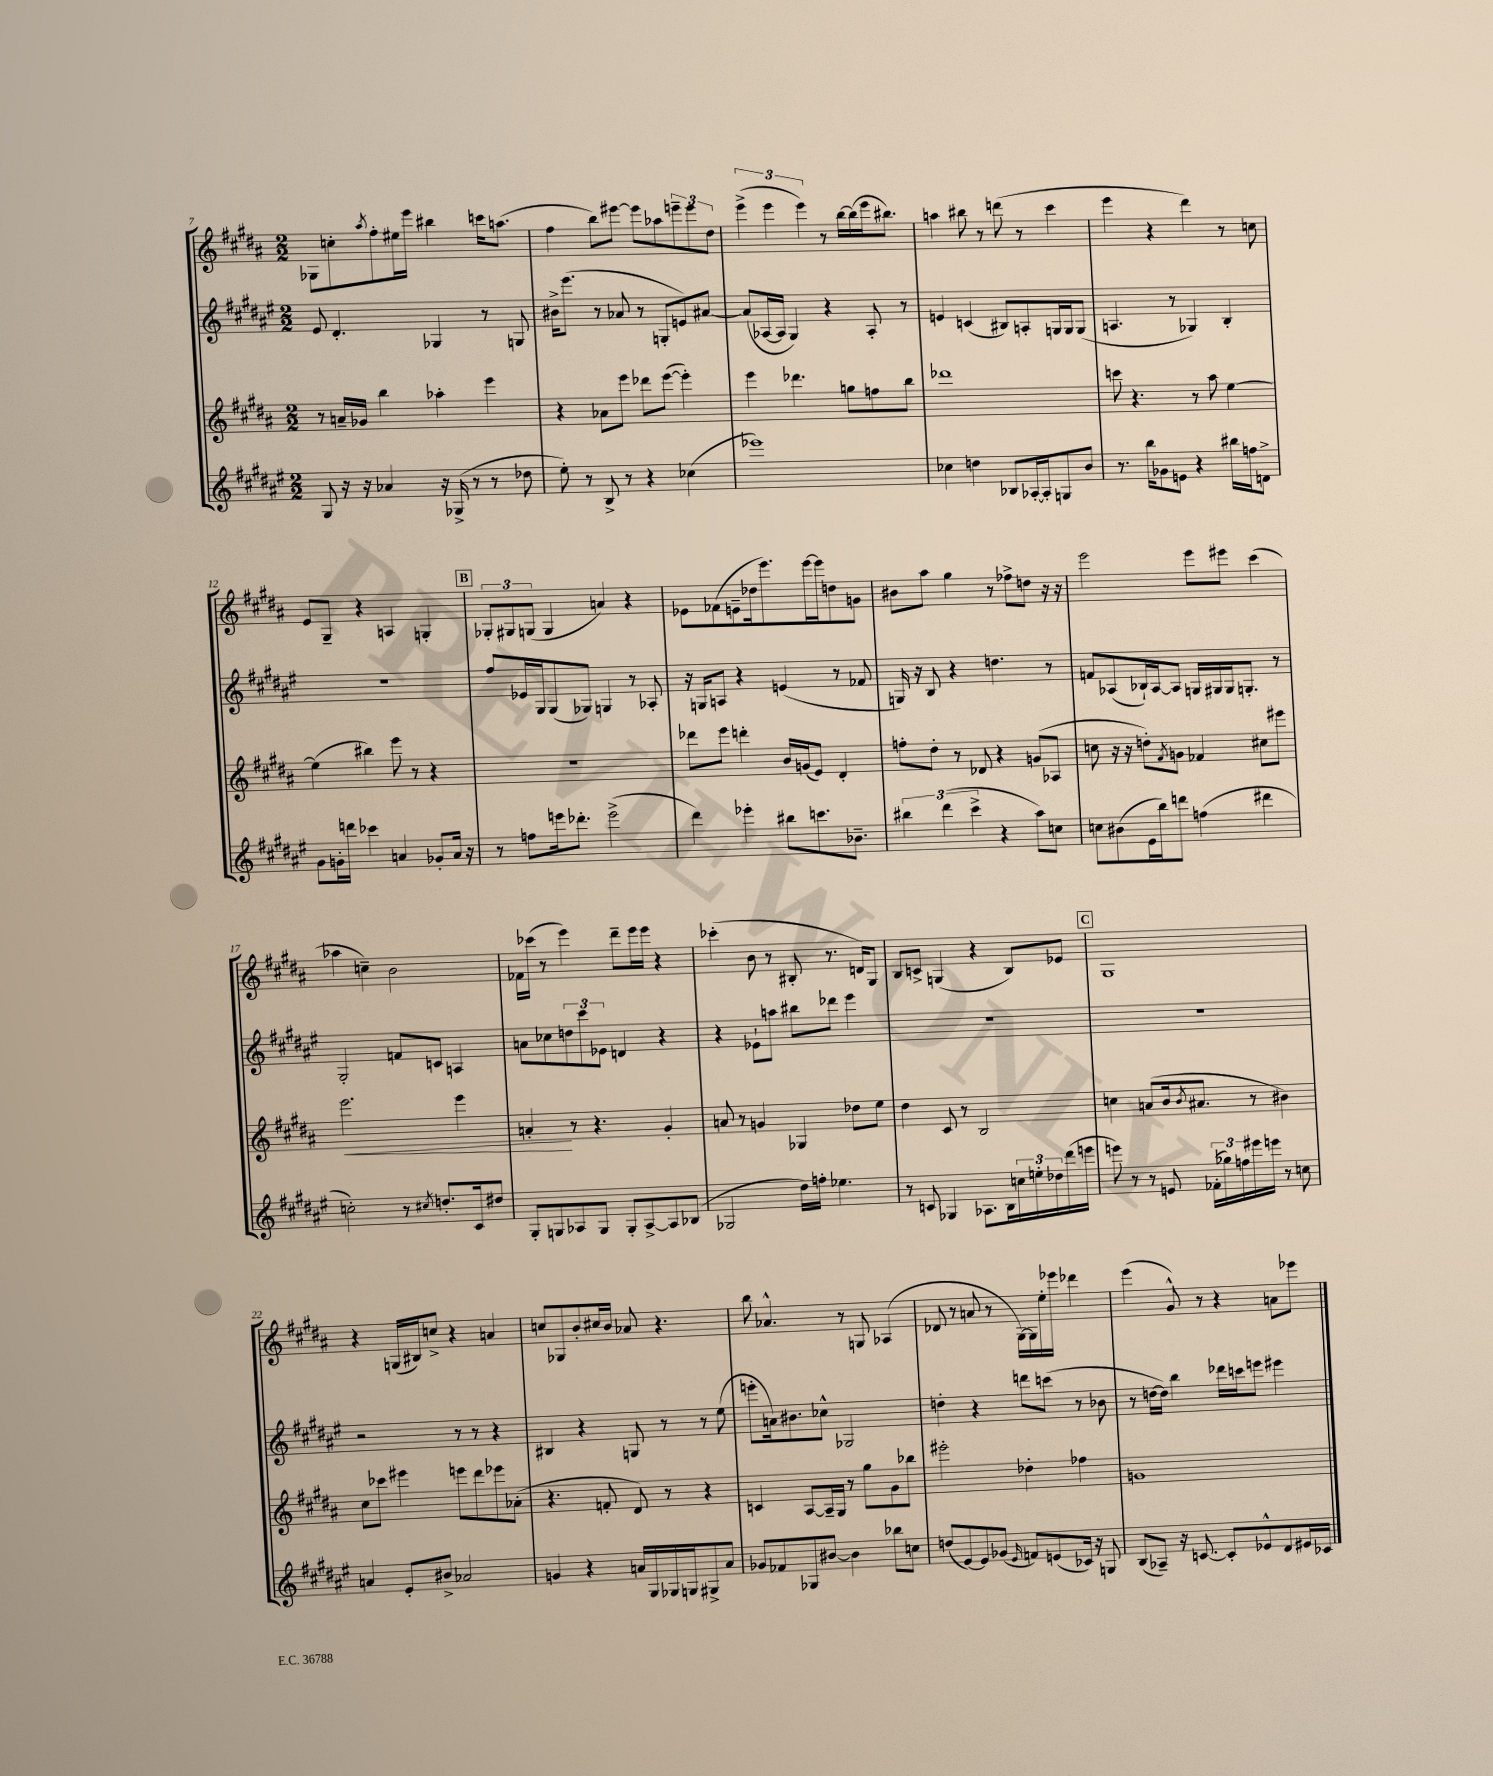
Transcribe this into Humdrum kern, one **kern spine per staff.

**kern	**kern	**dynam	**kern	**kern
*part4	*part3	*part3	*part2	*part1
*staff4	*staff3	*staff3	*staff2	*staff1
*clefG2	*clefG2	*	*clefG2	*clefG2
*k[f#c#g#d#a#e#]	*k[f#c#g#d#a#]	*	*k[f#c#g#d#a#e#]	*k[f#c#g#d#a#]
*M2/2	*M2/2	*	*M2/2	*M2/2
=7	=7	=7	=7	=7
8G#/	8r	.	8e#/	8G-X\L
16r	16an~/LL	.	4.d#'/	8ccn'\
16r	16g-X/JJ	.	.	.
.	.	.	.	8qaa#/
4a-X/	4bb\	.	.	8ff#'\
.	.	.	.	16ee#X\L
.	.	.	.	16eee\JJ
16r	4aa-X'\	.	4G-X/	4bb#X\
(16G-X^/	.	.	.	.
8r	.	.	.	.
8r	4eee\	.	8r	16cccn\KL
.	.	.	.	(8.aan\J
8dd-X\	.	.	8Gn/	.
=8	=8	=8	=8	=8
8ee#'\)	4r	.	16b#X^\KL	4ff#\
.	.	.	(8.eee#\J	.
8r	.	.	.	.
8B^/	8a-X\L	.	8r	8bb\L)
8r	8eee\J	.	8a-X/	[8eee#X\J
4r	8ddd-X\L	.	8r	8eee#\L]
.	([8eee\J	.	8Gn'/L	8aa-X\
(4cc-X\	4eee'\])	.	8en/)	12eeen~\
.	.	.	.	12eee\
.	.	.	[8a#X/J	.
.	.	.	.	12dd#\J
=9	=9	=9	=9	=9
1eee-X)	4eee\	.	(8a#/L]	(6eee^\
.	.	.	[16A-X/L	.
.	.	.	.	6eee\
.	.	.	16A-/JJ]	.
.	4.ddd-X\	.	4G#/)	.
.	.	.	.	6eee\)
.	.	.	4r	8r
.	8ggn\L	.	.	[16bb\LL
.	.	.	.	(16bb\]
.	8ffn\	.	8A-'/	16eee\J
.	.	.	.	8.bb#X\J)
.	8bb\J	.	8r	.
=10	=10	=10	=10	=10
4cc-X\	1ddd-X	.	4en/	4aan\
4ddn\	.	.	(4cn/	8bb#X\
.	.	.	.	8r
8B-X/L	.	.	8B#X/L)	(8dddn\
[16A-X'/L	.	.	8An'/	8r
16A-'/J]	.	.	.	.
8Gn/	.	.	16Gn/L	4ccc#\
.	.	.	16G/J	.
8b/J	.	.	(8G/J	.
=11	=11	=11	=11	=11
8.r	8cccn\	.	4.An/	4eee\
.	4.r	.	.	.
16bb\KL	.	.	.	.
8g-X\	.	.	.	4r
8en\J	.	.	8r	.
4r	8r	.	4G-X/)	4ddd#\)
.	8aa#\	.	.	.
16bb#X\LL	[4ee\	.	4B'/	8r
16ffn\J	.	.	.	.
8dn^\J	.	.	.	8ccn\
!!LO:LB:g=z
=12	=12	=12	=12	=12
8g#\L	(4ee\]	.	1r	8e/L
16gn'\L	.	.	.	8G#~/J
16dddn\JJ	.	.	.	.
4ccc-X\	4bb#X\)	.	.	4r
4an/	8eee\	.	.	4An/
.	8r	.	.	.
8g-X'/L	4r	.	.	4Gn'/
16a/Jk	.	.	.	.
16r	.	.	.	.
!!LO:REH:place=s1:t=B
=13	=13	=13	=13	=13
8r	1r	.	8ff#/L	12G-X'/L
.	.	.	.	12G#X/
8ffn\L	.	.	16e-X/L	.
.	.	.	.	(12Gn/J
.	.	.	16G#/J	.
16eeen\k	.	.	(8G#/	4G/
8.ddd-X'\J	.	.	.	.
.	.	.	8G-X/J)	.
(2eee^\	.	.	4Gn/	4an/)
.	.	.	8r	4r
.	.	.	8A-X'/	.
=14	=14	=14	=14	=14
4ddd#\)	8ddd-X\L	.	16r	8e-X\L
.	.	.	16Gn/KL	.
.	8eee\J	.	8An/J	(8f-X\
4eee-X'\	4dddn'\	.	4r	8en~\
.	.	.	.	16dd-X\k
.	.	.	.	8.eee\)
8bb#X\L	16b/LL	.	(4en/	.
.	(16gn/J	.	.	.
8.cccn\	8e/J)	.	.	[16eee\L
.	.	.	.	16eee\J]
.	4d#'/	.	8r	8ddn\
8.b-X~\J	.	.	.	.
.	.	.	8f-X/	8gn\J
=15	=15	=15	=15	=15
6bb#X\	8ffn'\L	.	16Gn/)	8b#X\L
.	.	.	16r	.
.	8dd#'\J	.	8B/	8aa#\J
(6ddd#\	.	.	.	.
.	8r	.	4r	4gg#\
6ccc#^\	.	.	.	.
.	8d-X/	.	.	.
4r	4r	.	4.ddn\	8r
.	.	.	.	8ff-X^\L
8aa#\L)	(8gn/L	.	.	8ddn\J
8ccn\J	8A-X/J	.	8r	16r
.	.	.	.	16r
=16	=16	=16	=16	=16
8ccn\L	8ccn\	.	8fn/L	2eee\
(8b#X\	16r	.	(8A-X/	.
.	16r	.	.	.
16e#\L	8ddn'\L)	.	16B-X`/L)	.
16bb\J)	.	.	[16A-/J	.
.	8qf#/	.	.	.
8dddn\J	8gn\J	.	8A-/J]	.
(4ffn\	4f-X/	.	16Gn/LL	8eee\L
.	.	.	16G#X/	.
.	.	.	16G#/J	8eee#X\J
.	.	.	8.Gn'/J	.
4ddd#X\	8cc#X\L	.	.	(4ccc#\
.	8eee#X\J	.	8r	.
!!LO:LB:g=z
=17	=17	=17	=17	=17
!	!	!LO:HP:b	!	!
2ccn'\)	2.eee\	<	2G#'/	4aa-X\
.	.	.	.	4ccn~\)
8r	.	.	8fn/L	2b\
8qcc#X/	.	.	.	.
8.ddn'/L	.	.	8cn/J	.
.	4eee\	.	4An/	.
16c#/k	.	.	.	.
8dd#X/J	.	.	.	.
=18	=18	=18	=18	=18
8G#'/L	4an'/	.	8an\L	16f-X\LL
.	.	.	.	(16ccc-X\JJ
8Gn/	.	.	8cc-X\	8r
8A-X/	8r	[	12ddn\	4eee\)
.	.	.	12ccc#\	.
8G/J	4.r	.	.	.
.	.	.	12e-X\J	.
8G'/L	.	.	4dn/	8ddd#~\L
[8A-^/	.	.	.	16eee\L
.	.	.	.	16eee\JJ
8A-/]	4g#'/	.	4r	4r
(8B-X/J	.	.	.	.
=19	=19	=19	=19	=19
2G-X/	8an/	.	4r	(4ccc-X'\
.	8r	.	.	.
.	4gn/	.	8e-X`\L	8b\
.	.	.	8aan\J	8r
16dd#\LL)	4G-X/	.	8bb#X\L	8B#X'/
16ffn'\JJ	.	.	.	.
4.ee-X\	.	.	8ddd-X\J	8.r
.	8dd-X\L	.	4eee#\	.
.	.	.	.	16dn/KL)
.	8ee\J	.	.	8G#/J
=20	=20	=20	=20	=20
8r	4dd#\	.	1r	8B/L
8cn/	.	.	.	8cn^/J
4G-X/	8c#/	.	.	(4Gn/
.	8r	.	.	.
8.A-X\L	2B/	.	.	4r
16B\L	.	.	.	.
24ccn\	.	.	.	8B/L)
24een'\	.	.	.	.
24dd-X\	.	.	.	.
(16ddd#\	.	.	.	8e-X/J
16eeen\JJ	.	.	.	.
!!LO:REH:place=s1:t=C
=21	=21	=21	=21	=21
8eeen\)	4ccn\	.	1r	1G#
8r	.	.	.	.
8r	(8an/L	.	.	.
8en/	16b/k	.	.	.
.	8qb/	.	.	.
.	8.a#X/J	.	.	.
(24f-X'\LL	.	.	.	.
24gg-X\)	.	.	.	.
24ffn\	.	.	.	.
16eee#X\	8r	.	.	.
16eeen\JJ	.	.	.	.
8r	4b#X\)	.	.	.
8ccn\	.	.	.	.
!!LO:LB:g=z
=22	=22	=22	=22	=22
4an/	8cc#\L	.	2r	4r
.	8ccc-X\J	.	.	.
8e#'/L	4eee#X\	.	.	(16Gn/LL
.	.	.	.	16B#X/J)
8b#X^/J	.	.	.	8ccn^/J
2a-X/	8eeen\L	.	8r	4r
.	8ddd#\	.	8r	.
.	8eee-X\	.	4r	4an/
.	(8a-X'\J	.	.	.
=23	=23	=23	=23	=23
4gn/	4.r	.	4B#X/	8ccn/L
.	.	.	.	8G-X/
4r	.	.	4r	8b'/
.	8fn'/	.	.	16cc#X/L
.	.	.	.	16b/JJ
16an/LL	8d#/)	.	8Gn/	8a-X/
16G#/	.	.	.	.
16G-X/	8r	.	8r	4.r
16Gn/J	.	.	.	.
8G#X^/	4r	.	8r	.
8a/J	.	.	(8ee#\	.
=24	=24	=24	=24	=24
8g-X/L	4cn/	.	8eeen'\L	8bb\
8f-X/	.	.	16an\k)	4.a-X^^/
.	.	.	8.b#X\	.
8G-X/	[8A#/L	.	.	.
[8b#X/J	16A#~/L]	.	8cc-X^^\J	.
.	16G#/JJ	.	.	.
4b#\]	8r	.	2G-X/	8r
.	8gg#\L	.	.	8Gn/
8bb-X\L	8g#\	.	.	(4A-X/
8ccn\J	8bb-X\J	.	.	.
=25	=25	=25	=25	=25
(8ddn/L	2eee#X'\	.	4ddn'\	8d-X/
[8e#/)	.	.	.	8r
8e#/]	.	.	4r	8an/
(8g-X/J	.	.	.	8r
16qqe#/	.	.	.	.
8fn/L)	4dd-X'\	.	8dddn\L	[16G#\LL)
.	.	.	.	16G#\]
(8en/	.	.	(8cccn\J	16ee'\
.	.	.	.	16eee-X\JJ
16c-X/Jk)	4ff-X\	.	8r	4ddd-X\
16r	.	.	.	.
8Gn/	.	.	8b-X\	.
=26	=26	=26	=26	=26
(8B/L	1gn	.	8r	(4eee\
8A-X~/J)	.	.	[16ddn\LL	.
.	.	.	16dd\JJ])	.
16r	.	.	4bb\	8g#^^/)
[8.cn/	.	.	.	.
.	.	.	.	8r
8c'/L]	.	.	16ddd-X\LL	4r
.	.	.	16cccn\J	.
8e-X^^/	.	.	8eeen\J	.
8d#/	.	.	4eee#X\	8an\L
16e#X/L	.	.	.	8eee-X\J
16c-X/JJ	.	.	.	.
==	==	==	==	==
*-	*-	*-	*-	*-
